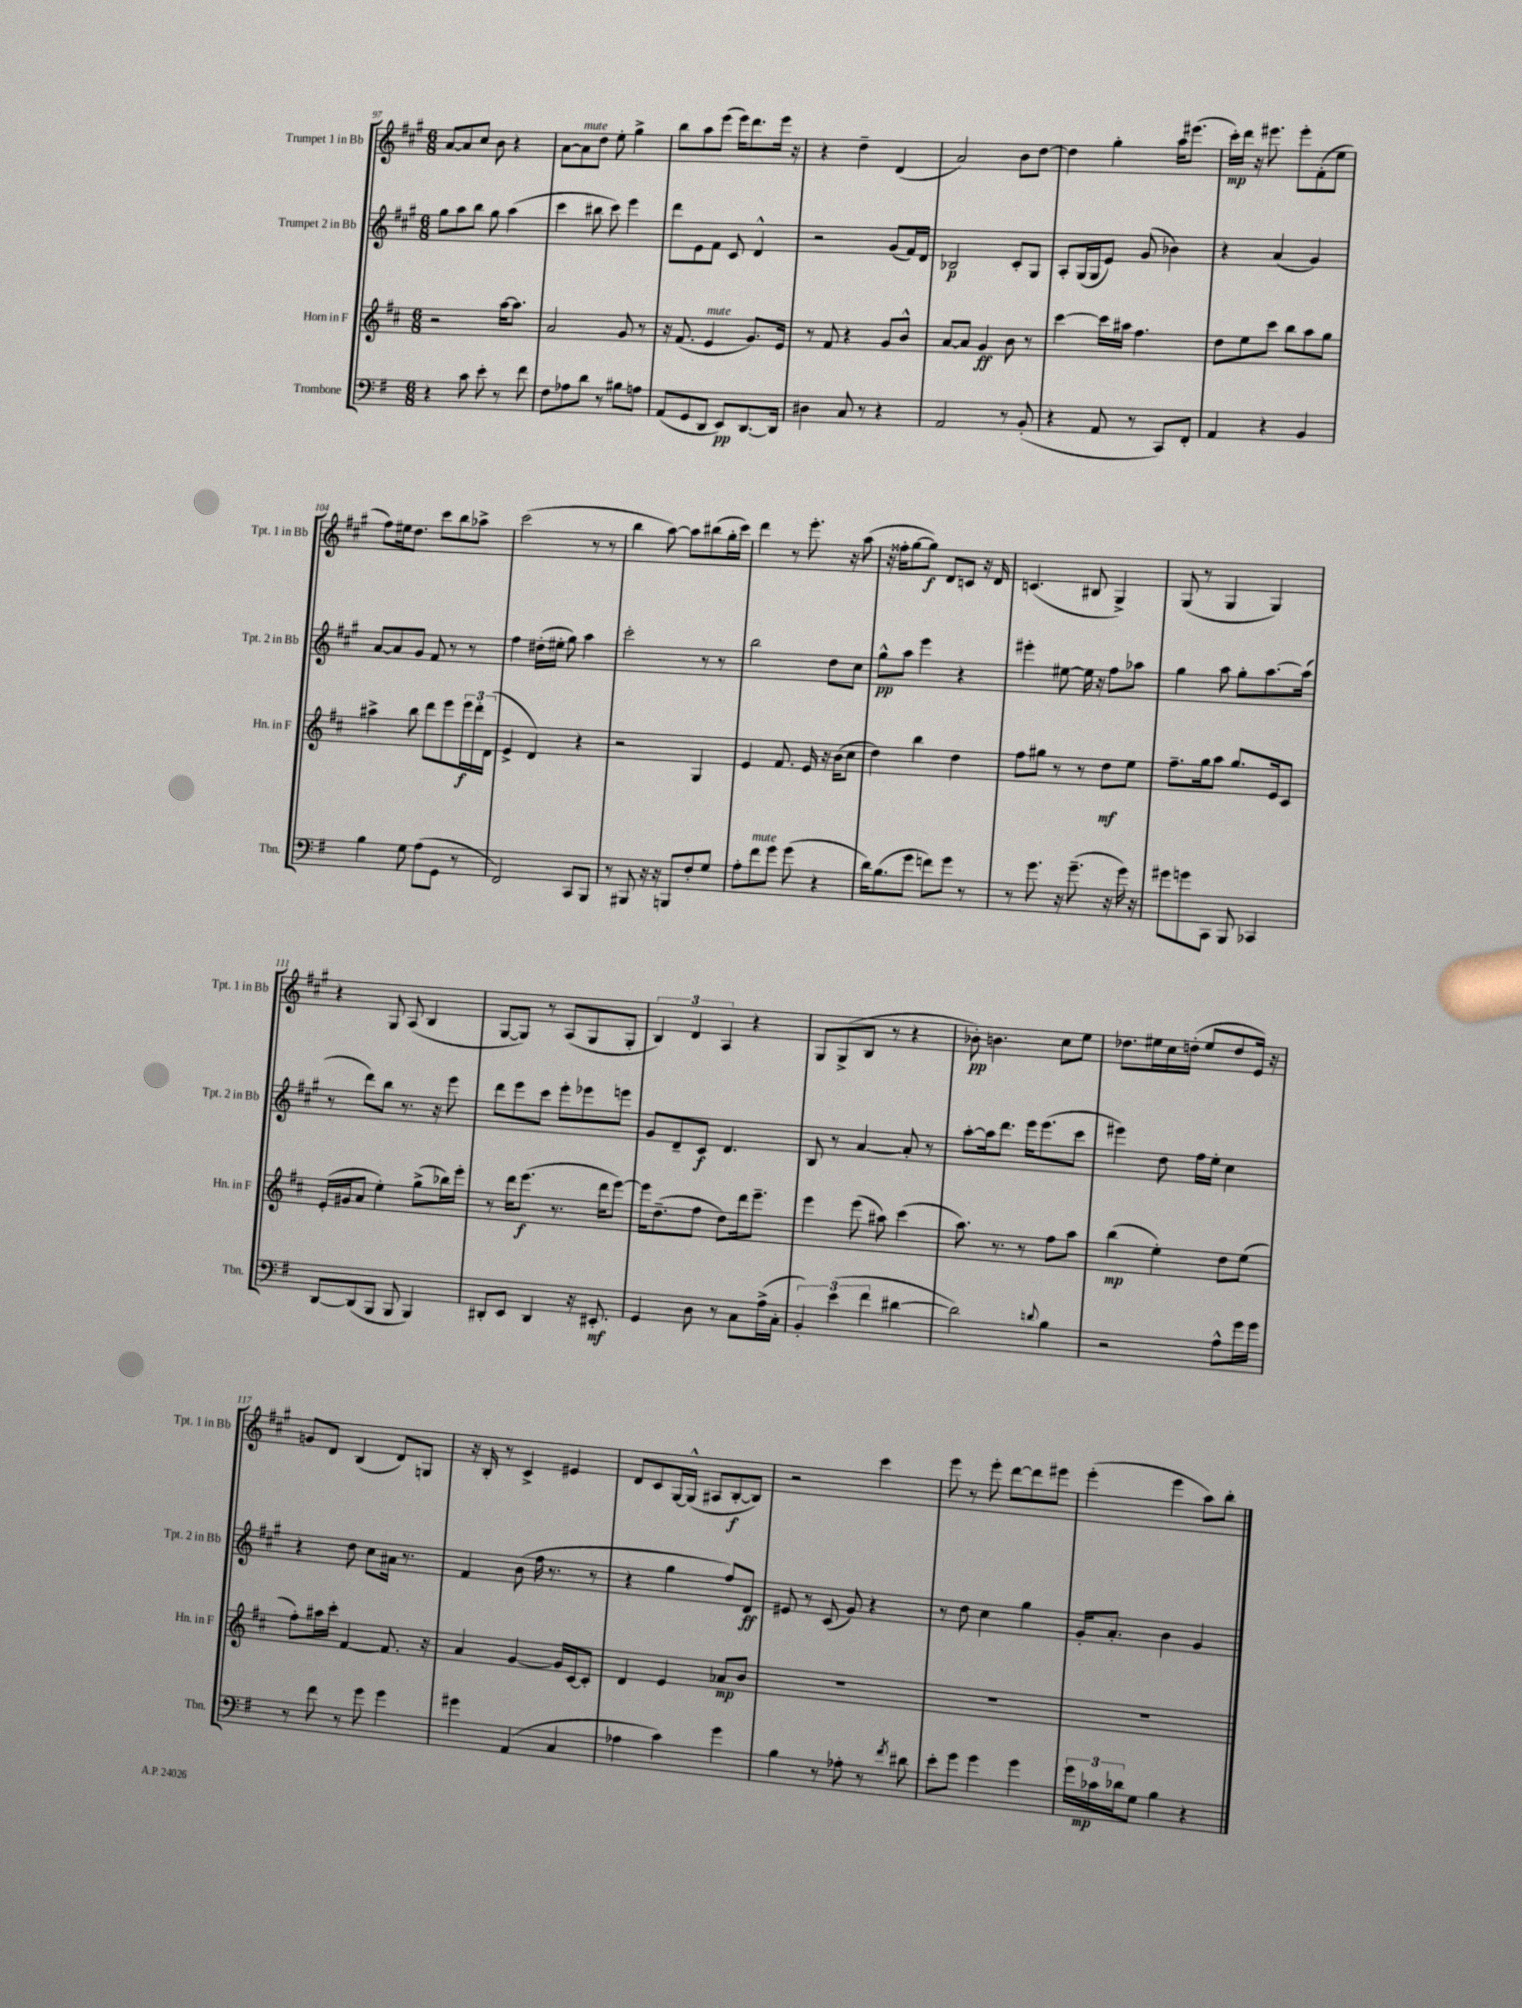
<<
\new StaffGroup <<
\new Staff = "s0" \with { instrumentName = "Trumpet 1 in Bb" shortInstrumentName = "Tpt. 1 in Bb" } {
    \clef treble \key a \major \numericTimeSignature \time 6/8
    a'8~ a'8 cis''8 b'8 r4 |
    a'8~ a'8^\markup { \italic "mute" } d''8 e''8-. gis''4-> |
    b''8 a''8 e'''8( e'''16) d'''8. e'''16 r16 |
    r4 d''4-- d'4( |
    a'2) b'8 d''8~ |
    d''4 gis''4-. a''16 eis'''8.( |
    cis'''16-.\mp) d'''16 r16 eis'''8. eis'''8-. fis'8-.( e''8 |
    fis''8) eis''16 d''8. cis'''8 b''8 aes''8-> |
    cis'''2( r8 r8 |
    b''4 a''8~) a''8 bis''8( gis''16-. cis'''16) |
    d'''4 r8 e'''8.-. r16 a''8( |
    r16 fisis''16-. gis''8~ gis''8\f) d'8 c'8 r16 d'16 |
    c'4.( bis8 gis4->) |
    gis8( r8 gis4 gis4) |
    r4 gis8 a8( b4 |
    gis8~ gis8) r8 a8( gis8 gis8-. |
    \tuplet 3/2 { b4) d'4 a4 } r4 |
    gis8 gis8->( b8 r8 r4 |
    bes'8-.\pp) b'4. cis''8 e''8 |
    des''8. eis''16 cis''16 d''16-.( eis''8 d''8 e'16) r16 |
    g'8 d'8 b4( d'8) g8 |
    r16 b16-. r8 cis'4-> eis'4 |
    d'8 cis'8 gis16~ gis16-^( ais8 b8~-.\f b8) |
    r2 cis'''4 |
    e'''8 r8 e'''8-. d'''8~ d'''8 eis'''8 |
    e'''4-.( e'''4 a''8) b''8-. \bar "|." |
}
\new Staff = "s1" \with { instrumentName = "Trumpet 2 in Bb" shortInstrumentName = "Tpt. 2 in Bb" } {
    \clef treble \key a \major \numericTimeSignature \time 6/8
    gis''8 a''8 b''8 gis''8 a''4( |
    cis'''4 bis''8 cis'''8) e'''4 |
    d'''8 e'8 fis'8 cis'8 d'4-^ |
    r2 gis'8( fis'16) d'16 |
    bes2\p cis'8-. gis8 |
    a8-. gis16( gis16 e'8) gis'8( bes'4) |
    r4 a'4( gis'4) |
    a'8~ a'8 gis'8 fis'8 r8 r8 |
    fis''4 dis''16-.( eis''16-. gis''8) a''4 |
    cis'''2-. r8 r8 |
    b''2 d''8 cis''8 |
    gis''8-^\pp a''8 e'''4 r4 |
    eis'''4-. eis''8~ eis''16 r16 fis''8 aes''8 |
    gis''4 a''8 gis''8-. a''8.~ a''16( |
    r8 d'''8) b''8 r8. r16 e'''8 |
    d'''8 e'''8 cis'''8 e'''8-. ees'''8 e'''8 |
    gis'8 d'8-- cis'8\f d'4. |
    b8 r8 a'4~ a'8-. r8 |
    a''8~-. a''16 d'''8. e'''16 e'''8.( cis'''8 |
    eis'''4) d''8 fis''16 e''16-. cis''4 |
    r4 d''8 cis''8 ais'16 r8. |
    fis'4 b'8( fis''16 r8. r8 |
    r4 gis''4 fis''8) d'8\ff |
    eis'8 r8 cis'8( gis'8) r4 |
    r8 d''8 cis''4 gis''4 |
    gis'16-. a'8.-. b'4 gis'4 \bar "|." |
}
\new Staff = "s2" \with { instrumentName = "Horn in F" shortInstrumentName = "Hn. in F" } {
    \clef treble \key d \major \numericTimeSignature \time 6/8
    r2 a''16~ a''8. |
    a'2 g'8 r8 |
    r16 fis'8.( e'4^\markup { \italic "mute" } g'8.) e'16 |
    r8 fis'8 r4 g'8 b'8-^ |
    a'8~ a'8 g'4\ff b'8 r8 |
    cis'''4~ cis'''16 ais''16 fis''4. |
    d''8 e''8 cis'''8 b''8 a''8 g''8 |
    ais''4-> b''8 d'''8 e'''8 \tuplet 3/2 { e'''16\f d'''16-. d'16( } |
    e'4-> d'4) r4 |
    r2 g4 |
    e'4 fis'8. e'16 r16 b'16( cis''8 |
    d''4) b''4 d''4 |
    fis''8 gis''8 r8 r8 d''8\mf e''8 |
    fis''8.-- g''16 a''8 g''8. e'16 cis'8 |
    e'16-.( gis'16 a'8 e''4-.) g''8->( bes''16) e'''16-. |
    r8 d'''16 e'''8.\f( r8. d'''16 e'''8~) |
    e'''16 d''8.--( fis''8 d''8) d'''16 e'''8.-- |
    e'''4 e'''8( ais''8) cis'''4( |
    a''8.) r8. r8 fis''8 a''8 |
    b''4\mp( e''4-.) d''8 e''8( |
    fis''8-.) ais''16 cis'''16-. fis'4~ fis'8. r16 |
    a'4 g'4~ g'16 cis'16~ cis'8-. |
    d'4 e'4 aes'8\mp b'8 |
    R2. |
    R2. |
    R2. \bar "|." |
}
\new Staff = "s3" \with { instrumentName = "Trombone" shortInstrumentName = "Tbn." } {
    \clef bass \key g \major \numericTimeSignature \time 6/8
    r4 c'8 e'8-. r8 fis'8 |
    fis8 aes8 d'8 r8 bis8 a8 |
    a,8( g,8 d,8 e,8\pp) d,8.~ d,16 |
    dis4 c8 r8 r4 |
    a,2 r8 b,8-.( |
    r4 a,8 r8 c,8) fis,8-. |
    a,4 r4 b,4 |
    b4 g8 a8( g,8 r8 |
    fis,2) c,8 b,,8 |
    r8 bis,,8 r16 r16 b,,8 fis8-. g8 |
    a8-. fis'8^\markup { \italic "mute" } g'8 g'8( r4 |
    d'16) b8.( g'8 f'8) g'8 r8 |
    r8 g'8. r16 g'8.--( r16 g'16) r16 |
    gis'8 g'8 c,8 b,,8 ces,4 |
    d,8~ d,8( b,,8 b,,8 b,,4) |
    dis,8-. e,8 dis,4 r16 eis,8.-.\mf |
    g,4 d8 r8 c8 a16->( c16-. |
    \tuplet 3/2 { b,4-.) e'4( fis'4 } dis'4~ |
    dis'2) \appoggiatura { d'8 } b4 |
    r2 a8-^ g'16 g'16 |
    r8 fis'8 r8 g'8 g'4 |
    gis'4 a,4( c4 |
    aes4 c'4) g'4 |
    b4 r8 aes8-. r8 \acciaccatura { fis'8 } dis'8 |
    e'8-. g'8 g'4 g'4 |
    \tuplet 3/2 { g'16 ces'16\mp des'16 } g8 b4 r4 \bar "|." |
}
>>
>>
\layout { \context { \Score currentBarNumber = #97 } }
